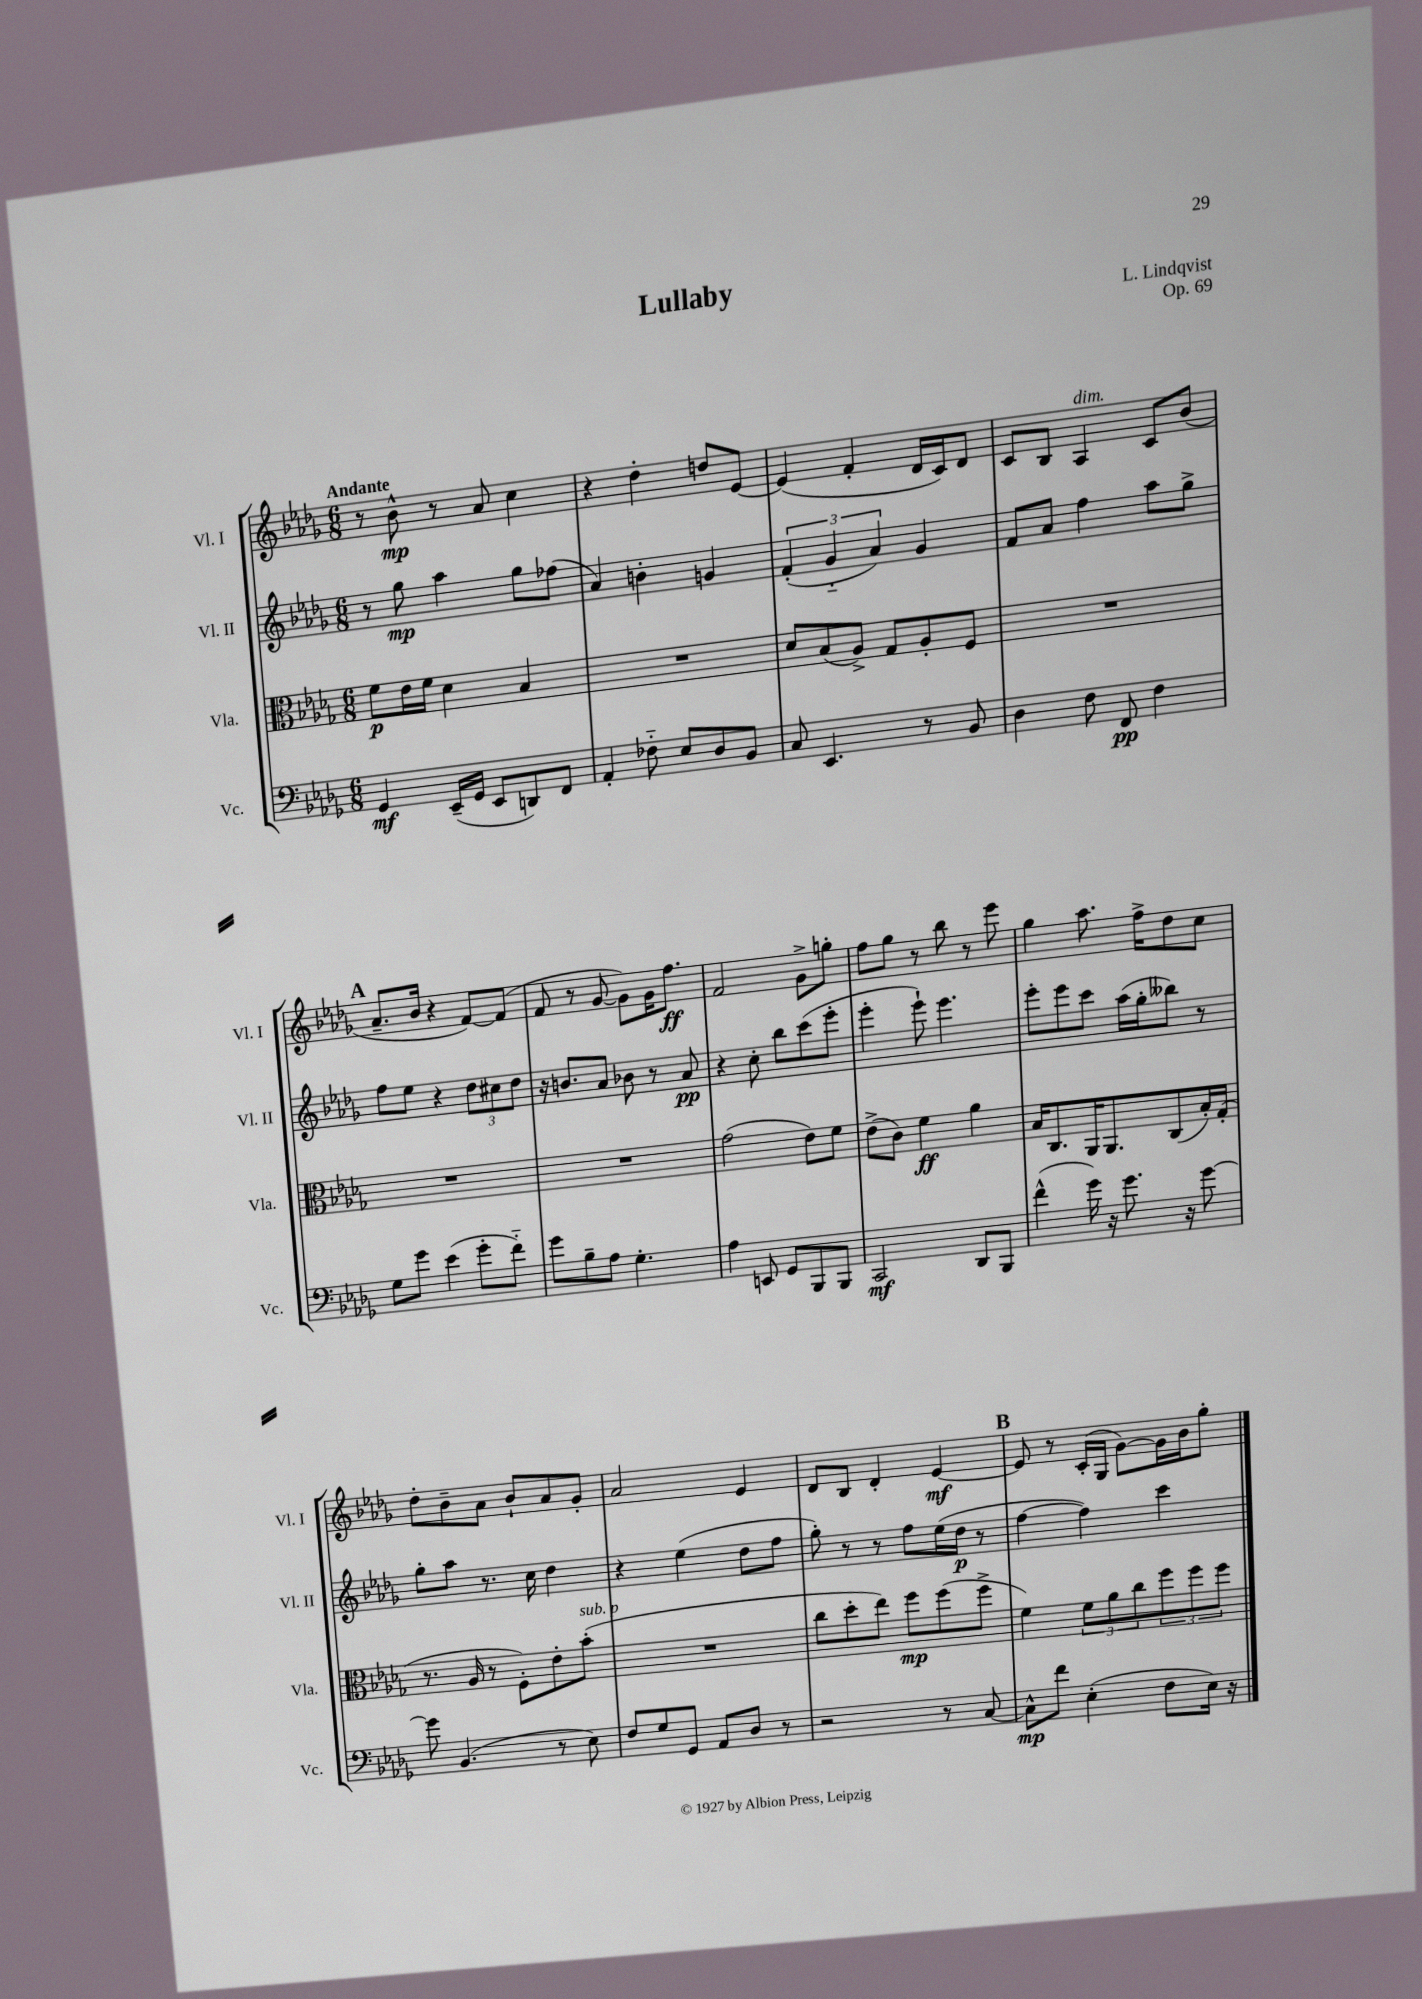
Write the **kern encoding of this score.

**kern	**kern	**kern	**kern
*staff4	*staff3	*staff2	*staff1
*clefF4	*clefC3	*clefG2	*clefG2
*k[b-e-a-d-g-]	*k[b-e-a-d-g-]	*k[b-e-a-d-g-]	*k[b-e-a-d-g-]
*M6/8	*M6/8	*M6/8	*M6/8
4GG-	8f	8r	8r
.	16e-	8gg-	8b-^^
.	16f	.	.
(16EE-~	4d-	4aa-	8r
16GG-	.	.	.
8EE-	.	.	8a-
8DD)	4B-	8gg-	4cc
8FF	.	(8ff-	.
=	=	=	=
4AA-'	2.r	4a-)	4r
8F-'~	.	4b'	4dd-'
8E-	.	.	.
8D-	.	4g	8dd
8BB-	.	.	[8e-
=	=	=	=
8C	8d-	(6f'	(4e-]
4.EE-	(8B-	.	.
.	.	6g-'~	.
.	8A-^)	.	4f'
.	.	6a-)	.
.	8G-	.	.
8r	8A-'	4g-	16d-
.	.	.	16c)
8BB-	8F	.	8d-
=	=	=	=
4D-	2.r	8f	8c
.	.	8a-	8B-
8F	.	4ff	4A-
8FF	.	.	.
4F	.	8aa-	8c
.	.	8gg-^	(8b-
=	=	=	=
8G-	2.r	8ff	8.a-~
8g-	.	8ee-	.
.	.	.	16b-
(4e-	.	4r	4r
8g-'	.	12dd-	[8f)
.	.	12cc#	.
8f'~)	.	.	(8f]
.	.	12dd-	.
=	=	=	=
8g-	2.r	16r	8f
.	.	8.b	.
8B-~	.	.	8r
8A-	.	8a-	[8g-
4.G-'	.	8b-	8g-])
.	.	8r	16g-
.	.	.	8.ff
.	.	8a-	.
=	=	=	=
4A-	(2g-	4r	2f
8EE	.	8cc'	.
8GG-	.	8bb-	.
8BBB-	8e-)	(8ccc	8g-^
8BBB-	8f	8eee-'	8gg'
=	=	=	=
2CC	(8e-^	4eee-'	8ff
.	8c)	.	8gg-
.	4f	8eee-`)	8r
.	.	4.eee-	8bb-
8DD-	4a-	.	8r
8BBB-	.	.	8eee-
=	=	=	=
(4f^^	16B-	8eee-'	4gg-
.	8.C	.	.
.	.	8eee-	.
16g-)	16AA-	8ccc	8.aa-
16r	8.AA-	.	.
8.g-	.	(16aa-	.
.	.	16gg-'	16ff^
.	(8C	8bb--)	8dd-
16r	.	.	.
[8g-	16B-')	8r	8cc
.	(16G-'	.	.
=	=	=	=
8g-]	8.r	8gg-'	8dd-'
(4.BB-	.	8aa-	8b-~
.	16A-	.	.
.	8r	8.r	8a-
.	8F')	.	8b-`
.	.	16cc	.
8r	8e-'	4dd-	8a-
8E-)	(8b-'	.	8g-'
=	=	=	=
8F	2.r	4r	2a-
8G-	.	.	.
8GG-	.	(4ee-	.
8AA-	.	.	.
8D-	.	8dd-	4e-
8r	.	8ff	.
=	=	=	=
2r	8cc	8gg-')	8d-
.	8dd-'	8r	8B-
.	8ee-)	8r	4d-'
.	8ff	8ff	.
8r	(8ff	(16ee-	[4e-
.	.	16dd-	.
[8C	8ff^	8r	.
=	=	=	=
8C^^]	4f)	[4ff	8e-]
8f	.	.	8r
(4E-'	12f	4ff])	(16c'
.	.	.	16G-
.	12a-	.	.
.	.	.	[8g-)
.	12cc	.	.
8F	12ff	4ccc	16g-]
.	.	.	16b-
.	12ff	.	.
16E-)	.	.	8gg-'
.	12ff	.	.
16r	.	.	.
==	==	==	==
*-	*-	*-	*-
